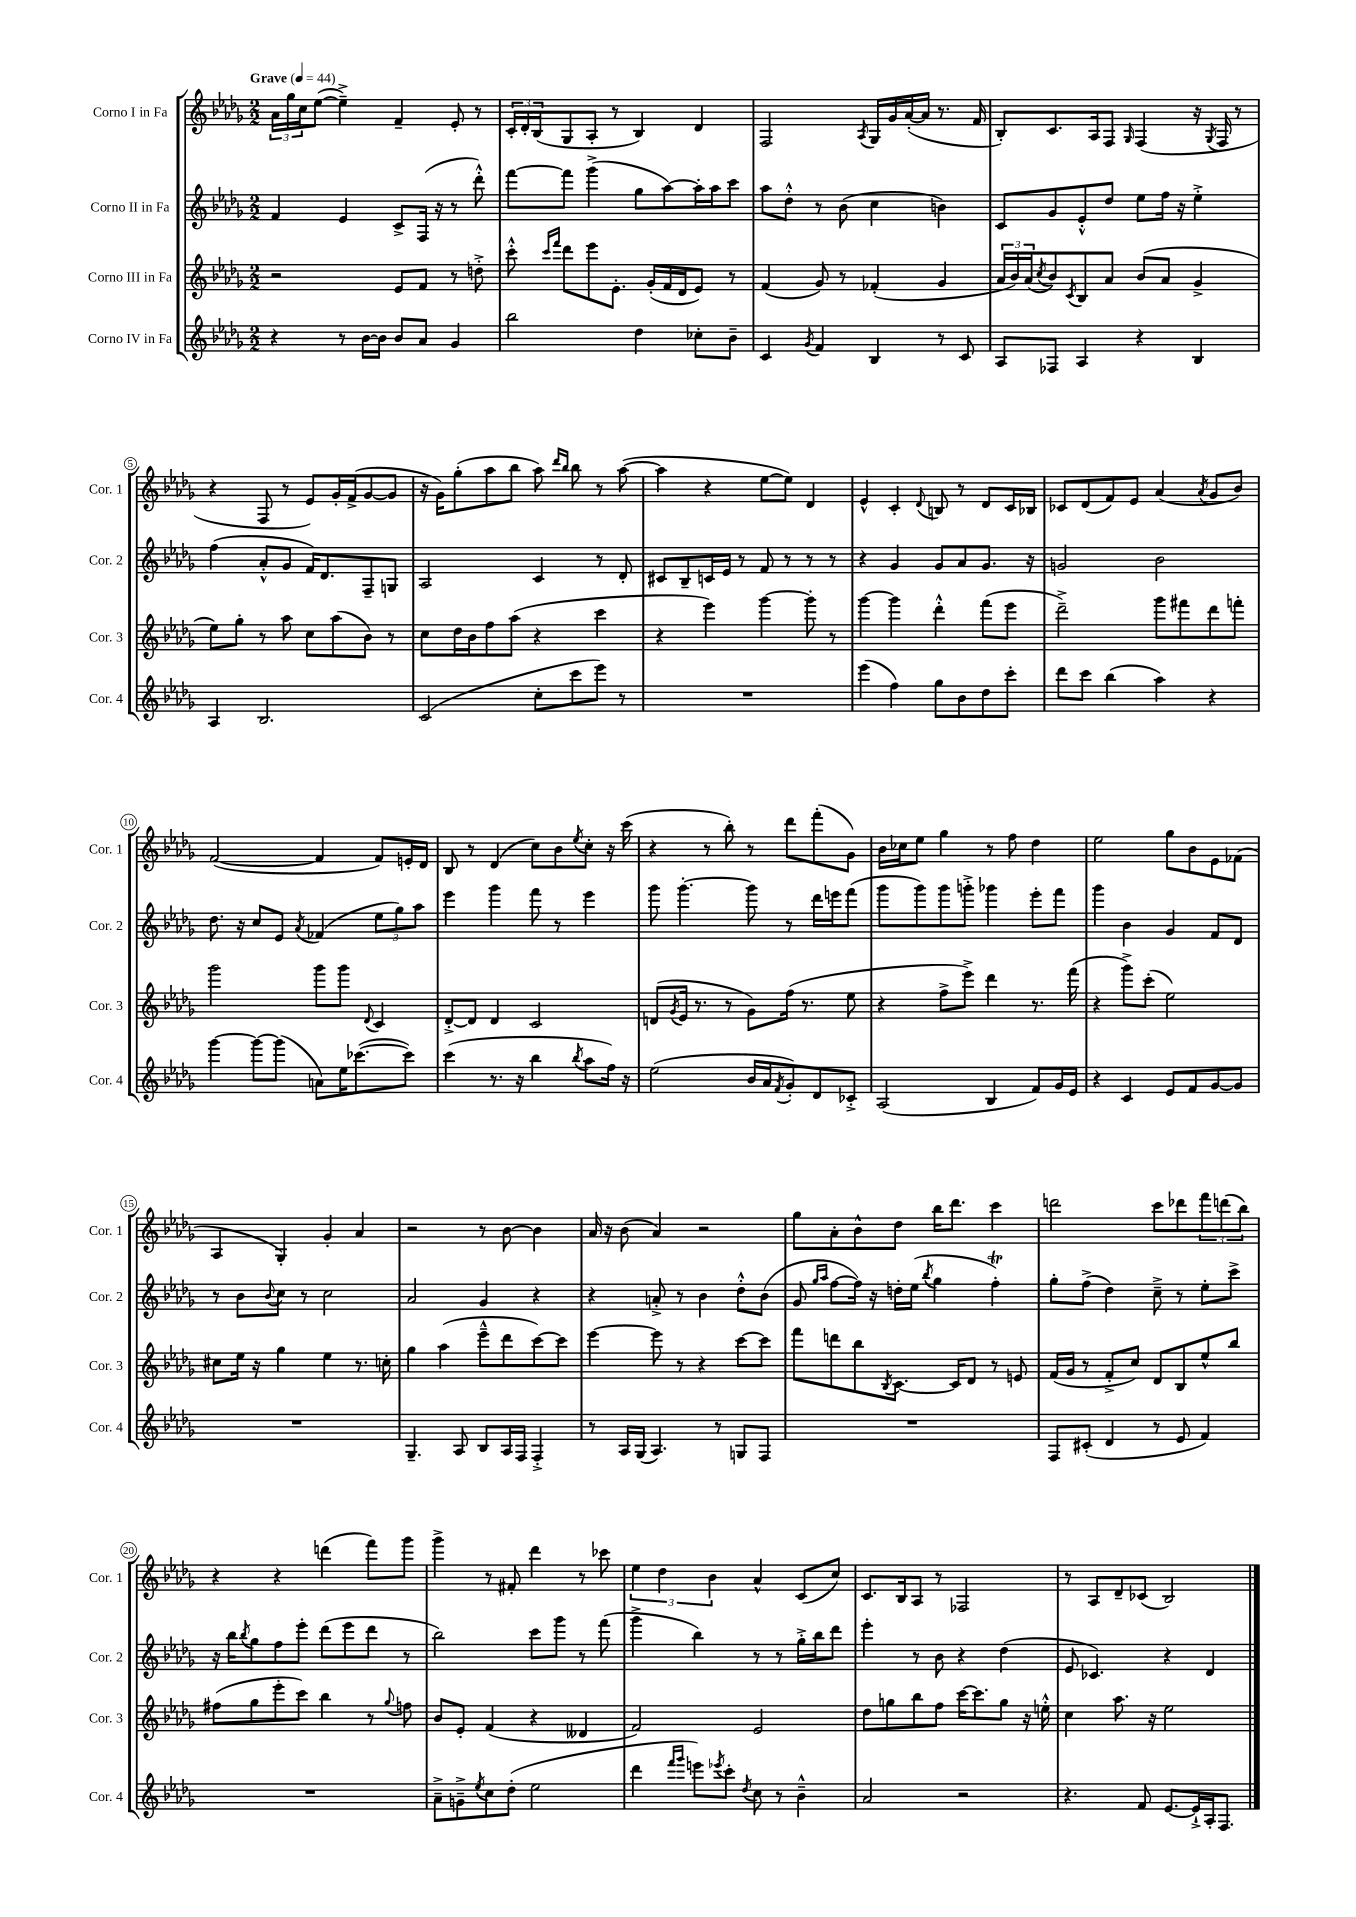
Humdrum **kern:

**kern	**kern	**kern	**kern
*part4	*part3	*part2	*part1
*staff4	*staff3	*staff2	*staff1
*I"Corno IV in Fa	*I"Corno III in Fa	*I"Corno II in Fa	*I"Corno I in Fa
*I'Cor. 4	*I'Cor. 3	*I'Cor. 2	*I'Cor. 1
*clefG2	*clefG2	*clefG2	*clefG2
*k[b-e-a-d-g-]	*k[b-e-a-d-g-]	*k[b-e-a-d-g-]	*k[b-e-a-d-g-]
*M2/2	*M2/2	*M2/2	*M2/2
*MM44	*MM44	*MM44	*MM44
=1	=1	=1	=1
!	!	!	!LO:TX:a:B:t=Grave
4r	2r	4f/	24a-\LL
.	.	.	24gg-\
.	.	.	24cc\J
.	.	.	([8ee-\J
8r	.	4e-/	4ee-~^\])
[16b-\LL	.	.	.
16b-\JJ]	.	.	.
8b-/L	8e-/L	8c^/L	4f~/
8a-/J	8f/J	(16F/Jk	.
.	.	16r	.
4g-/	8r	8r	8e-'/
.	8ddn'^\	8ddd-'^^\)	8r
=2	=2	=2	=2
2bb-\	8ccc'^^\	[8fff\L	24c'/LL
.	.	.	24d-'/
.	.	.	(24B-/J
.	16qqccc/LL	.	.
.	16qqfff/JJ	.	.
.	8ddd-\L	8fff\J]	8G-/
.	8eee-\	(4ggg-^\	8A-'/J
.	8.e-'\J	.	8r
4dd-\	.	8gg-\L	4B-/)
.	(16g-'/LL	.	.
.	16f/	[8aa-\)	.
.	16d-/J	.	.
8cc-X'\L	8e-/J)	16aa-'\L]	4d-/
.	.	16aa-\J	.
8b-~\J	8r	8ccc\J	.
=3	=3	=3	=3
4c/	(4f/	8aa-\L	2F/
.	.	8dd-'^^\J	.
8qg-/	.	.	.
4f/	8g-/)	8r	.
.	8r	(8b-\	.
.	.	.	8qA-/
4B-/	(4f-X'/	4cc\	16G-/LL
.	.	.	16g-/
.	.	.	([16a-'/
.	.	.	16a-/JJ]
8r	4g-/	4bn\)	8.r
8c/	.	.	.
.	.	.	16f/
=4	=4	=4	=4
8A-/L	24a-/LL	8c/L	8B-'/L)
.	24b-/)	.	.
.	(24a-/J	.	.
.	8qcc/	.	.
8F-X/J	8b-/)	8g-/	8.c/
.	8qc/	.	.
4A-/	8B-/	8e-'^^/	.
.	.	.	16A-/k
.	8a-/J	8dd-/J	8F/J
.	.	.	16qqG-/
4r	(8b-/L	8ee-\L	(4F/
.	8a-/J	16ff\Jk	.
.	.	16r	.
4B-/	4g-^/	4ee-'^\	16r
.	.	.	8qG-/
.	.	.	16F/
.	.	.	8r
!!LO:LB:g=z
=5	=5	=5	=5
4A-/	8ee-\L)	(4ff\	4r
.	8gg-'\J	.	.
2.B-/	8r	8a-'^^/L	8F/
.	8aa-\	8g-/J	8r
.	8cc\L	16f/KL)	8e-/L)
.	.	8.d-/	.
.	(8aa-\	.	16g-'/L
.	.	.	(16f^/J
.	8b-\J)	8F~/	[8g-/
.	8r	8Gn/J	8g-/J]
=6	=6	=6	=6
(2c/	8cc\L	2A-/	16r
.	.	.	16g-\KL)
.	16dd-\L	.	(8gg-'\
.	16b-\J	.	.
.	8ff\	.	8aa-\
.	(8aa-\J	.	8bb-\J
8cc'\L	4r	4c/	8aa-\)
.	.	.	16qqddd-/LL
.	.	.	16qqbb-/JJ
8ccc\	.	.	8bb-\
8eee-\J)	4ccc\	8r	8r
8r	.	8d-'/	([8aa-\
=7	=7	=7	=7
1r	4r	8c#X/L	4aa-\]
.	.	8B-~/	.
.	4eee-\)	16cn/L	4r
.	.	16e-/JJ	.
.	.	8r	.
.	[4ggg-\	8f/	[8ee-\L
.	.	8r	8ee-\J])
.	8ggg-'\]	8r	4d-/
.	8r	8r	.
=8	=8	=8	=8
(4eee-\	[4ggg-\	4r	4e-^^/
4ff\)	4ggg-\]	4g-/	4c'/
.	.	.	8qqd-/
8gg-\L	4ddd-'^^\	8g-/L	8Bn/
8b-\	.	8a-/	8r
8dd-\	(8fff\L	8.g-/J	8d-/L
8ccc'\J	8eee-\J	.	16c/L
.	.	16r	16B-X/JJ
=9	=9	=9	=9
8ddd-\L	2ddd-~^\)	2gn/	8c-X/L
8ccc\J	.	.	(8d-/
(4bb-\	.	.	8f/)
.	.	.	8e-/J
4aa-\)	8ggg-\L	2b-\	(4a-/
.	8fff#X\	.	.
.	.	.	8qa-/
4r	8ddd-\	.	8g-/L
.	8fffn'\J	.	8b-/J)
!!LO:LB:g=z
=10	=10	=10	=10
[4ggg-\	2ggg-\	8.dd-\	([2f/
.	.	16r	.
8ggg-\L_	.	8cc/L	.
(8ggg-\J]	.	8e-/J	.
.	.	8qa-/	.
8an\L)	8ggg-\L	(4f-X/	4f/]
16ee-\K	8ggg-\J	.	.
([8.ccc-X\	.	.	.
.	8qqd-/	.	.
.	4c/	12ee-\L	8f/L)
.	.	12gg-\)	.
8ccc-\J])	.	.	16en'/L
.	.	12aa-\J	.
.	.	.	16d-/JJ
=11	=11	=11	=11
(4ccc\	[8d-'^/L	4eee-\	8B-/
.	8d-/J]	.	8r
8.r	4d-/	4ggg-\	(4d-/
16r	.	.	.
4bb-\	2c/	8fff\	8cc\L)
.	.	8r	8b-\
8qbb-/	.	.	8qee-/
8aa-\L	.	4eee-\	8cc'\J
16ff\Jk)	.	.	16r
16r	.	.	(16ccc\
=12	=12	=12	=12
(2ee-\	(8dn/L	8ggg-\	4r
.	8qg-/	.	.
.	16e-/Jk	[4.ggg-'\	.
.	8.r	.	.
.	.	.	8r
.	8r	.	8bb-'\)
16b-/LL	8g-\L)	8ggg-\]	8r
16a-/J	.	.	.
8qf/	.	.	.
8g-'/)	(16ff\Jk	8r	8ddd-\L
.	8.r	.	.
8d-/	.	16ddd-\LL	(8fff'\
.	.	16eeen\J	.
8c-X'^/J	8ee-\	(8fff\J	8g-\J)
=13	=13	=13	=13
(2A-/	4r	8ggg-\L	16b-\LL
.	.	.	16cc-X\J
.	.	8ggg-\)	8ee-\J
.	8ff^\L	8ggg-\	4gg-\
.	8eee-^\J)	8gggn'^\J	.
4B-/	4ddd-\	4ggg-X\	8r
.	.	.	8ff\
8f/L)	8.r	8eee-'\L	4dd-\
16g-/L	.	8fff\J	.
16e-/JJ	(16fff\	.	.
=14	=14	=14	=14
4r	4r	4ggg-\	2ee-\
4c/	8ggg-^\L)	4b-\	.
.	(8ccc'\J	.	.
8e-/L	2ee-\)	4g-/	8gg-\L
8f/	.	.	8b-\
[8g-/	.	8f/L	8e-\
8g-/J]	.	8d-/J	(8f-X\J
!!LO:LB:g=z
=15	=15	=15	=15
1r	8cc#X\L	8r	4A-/
.	16ee-\Jk	8b-\L	.
.	16r	.	.
.	.	8qqb-/	.
.	4gg-\	8cc\J	4G-'/)
.	.	8r	.
.	4ee-\	2cc\	4g-'/
.	8.r	.	4a-/
.	16ccn'\	.	.
=16	=16	=16	=16
4.G-~/	4gg-\	2a-/	2r
.	(4aa-\	.	.
8A-/	.	.	.
8B-/L	8eee-~^^\L	4g-/	8r
16A-/L	8ddd-\	.	[8b-\
16F/JJ	.	.	.
4F'^/	[8ccc\)	4r	4b-\]
.	8ccc\J]	.	.
=17	=17	=17	=17
8r	[4eee-\	4r	16a-/
.	.	.	16r
16A-/LL	.	.	(8b-\
(16G-/JJ	.	.	.
4.A-/)	8eee-\]	8an'^/	4a-/)
.	8r	8r	.
.	4r	4b-\	2r
8r	.	.	.
8Gn/L	[8ccc\L	8dd-'^^\L	.
8F/J	8ccc\J]	(8b-\J	.
=18	=18	=18	=18
1r	8fff\L	8g-/	8gg-\L
.	.	16qqgg-/LL	.
.	.	16qqaa-/JJ	.
.	8dddn\	[8ff\L	8a-'\
.	8bb-\	16ff\Jk])	8b-^^\
.	.	16r	.
.	8qB-/	.	.
.	[8.c\J	16ddn'\LL	8dd-\J
.	.	(16ee-\JJ	.
.	.	8qbb-/	.
.	.	4gg-\	16bb-\KL
.	16c/KL]	.	8.ddd-\J
.	8d-/J	.	.
.	8r	4fft'\)	4ccc\
.	8en/	.	.
=19	=19	=19	=19
8F/L	(16f/LL	8gg-'\L	2dddn\
.	16g-/JJ	.	.
(8c#X'/J	8r	(8ff^\J	.
4d-/	8f'^/L	4dd-\)	.
.	8cc/J)	.	.
8r	8d-/L	8cc~^\	8ccc\L
8e-/	8B-/	8r	8ddd-X\
4f/)	8ee-^^/	8ee-'\L	12fff\
.	.	.	(12dddn\
.	8bb-/J	8ccc^\J	.
.	.	.	12bb-\J)
!!LO:LB:g=z
=20	=20	=20	=20
1r	(8ff#X\L	16r	4r
.	.	16bb-\KL	.
.	.	8qbb-/	.
.	8gg-\	8gg-\	.
.	8eee-'\	8ff\	4r
.	8ccc\J)	8eee-'\J	.
.	4bb-\	(8ddd-\L	(4dddn\
.	.	8eee-\	.
.	8r	8ddd-\J	8fff\L)
.	8qqgg-/	.	.
.	8ffn\	8r	8ggg-\J
=21	=21	=21	=21
8a-~^\L	8b-/L	2bb-\)	4ggg-^\
8gn~^\	8e-'/J	.	.
8qee-/	.	.	.
8cc\	(4f/	.	8r
(8dd-'\J	.	.	8f#X'/
2ee-\	4r	8ccc\L	4ddd-\
.	.	8ggg-\J	.
.	4d--X/	8r	8r
.	.	(8fff\	8ccc-X\
=22	=22	=22	=22
4ddd-\	2f/)	4ggg-^\	6ee-\
.	.	.	6dd-\
16qqfff/LL	.	.	.
16qqggg-/JJ	.	.	.
8eeen\L)	.	4bb-\)	.
.	.	.	6b-\
8qeee-X/	.	.	.
8ccc'\J	.	.	.
8qdd-/	.	.	.
8cc\	2e-/	8r	4a-^^/
8r	.	8r	.
4b-~^^\	.	16gg-'^\LL	(8c/L
.	.	16bb-\J	.
.	.	8ddd-\J	8cc/J)
=23	=23	=23	=23
2a-/	8dd-\L	4eee-'\	8.c/L
.	8ggn\	.	.
.	.	.	16B-/k
.	8bb-\	8r	8A-/J
.	8ff\J	8b-\	8r
2r	[16ccc\KL	4r	2F-X/
.	8.ccc\]	.	.
.	8gg\J	(4dd-\	.
.	16r	.	.
.	16een'^^\	.	.
=24	=24	=24	=24
4.r	4cc\	8e-/	8r
.	.	4.c-X/)	8A-/L
.	8.aa-\	.	8d-~/
8f/	.	.	(8c-X/J
.	16r	.	.
[8.e-/L	2ee-\	4r	2B-/)
16e-`^/L]	.	.	.
16A-'/J	.	4d-/	.
8.F/J	.	.	.
==	==	==	==
*-	*-	*-	*-
